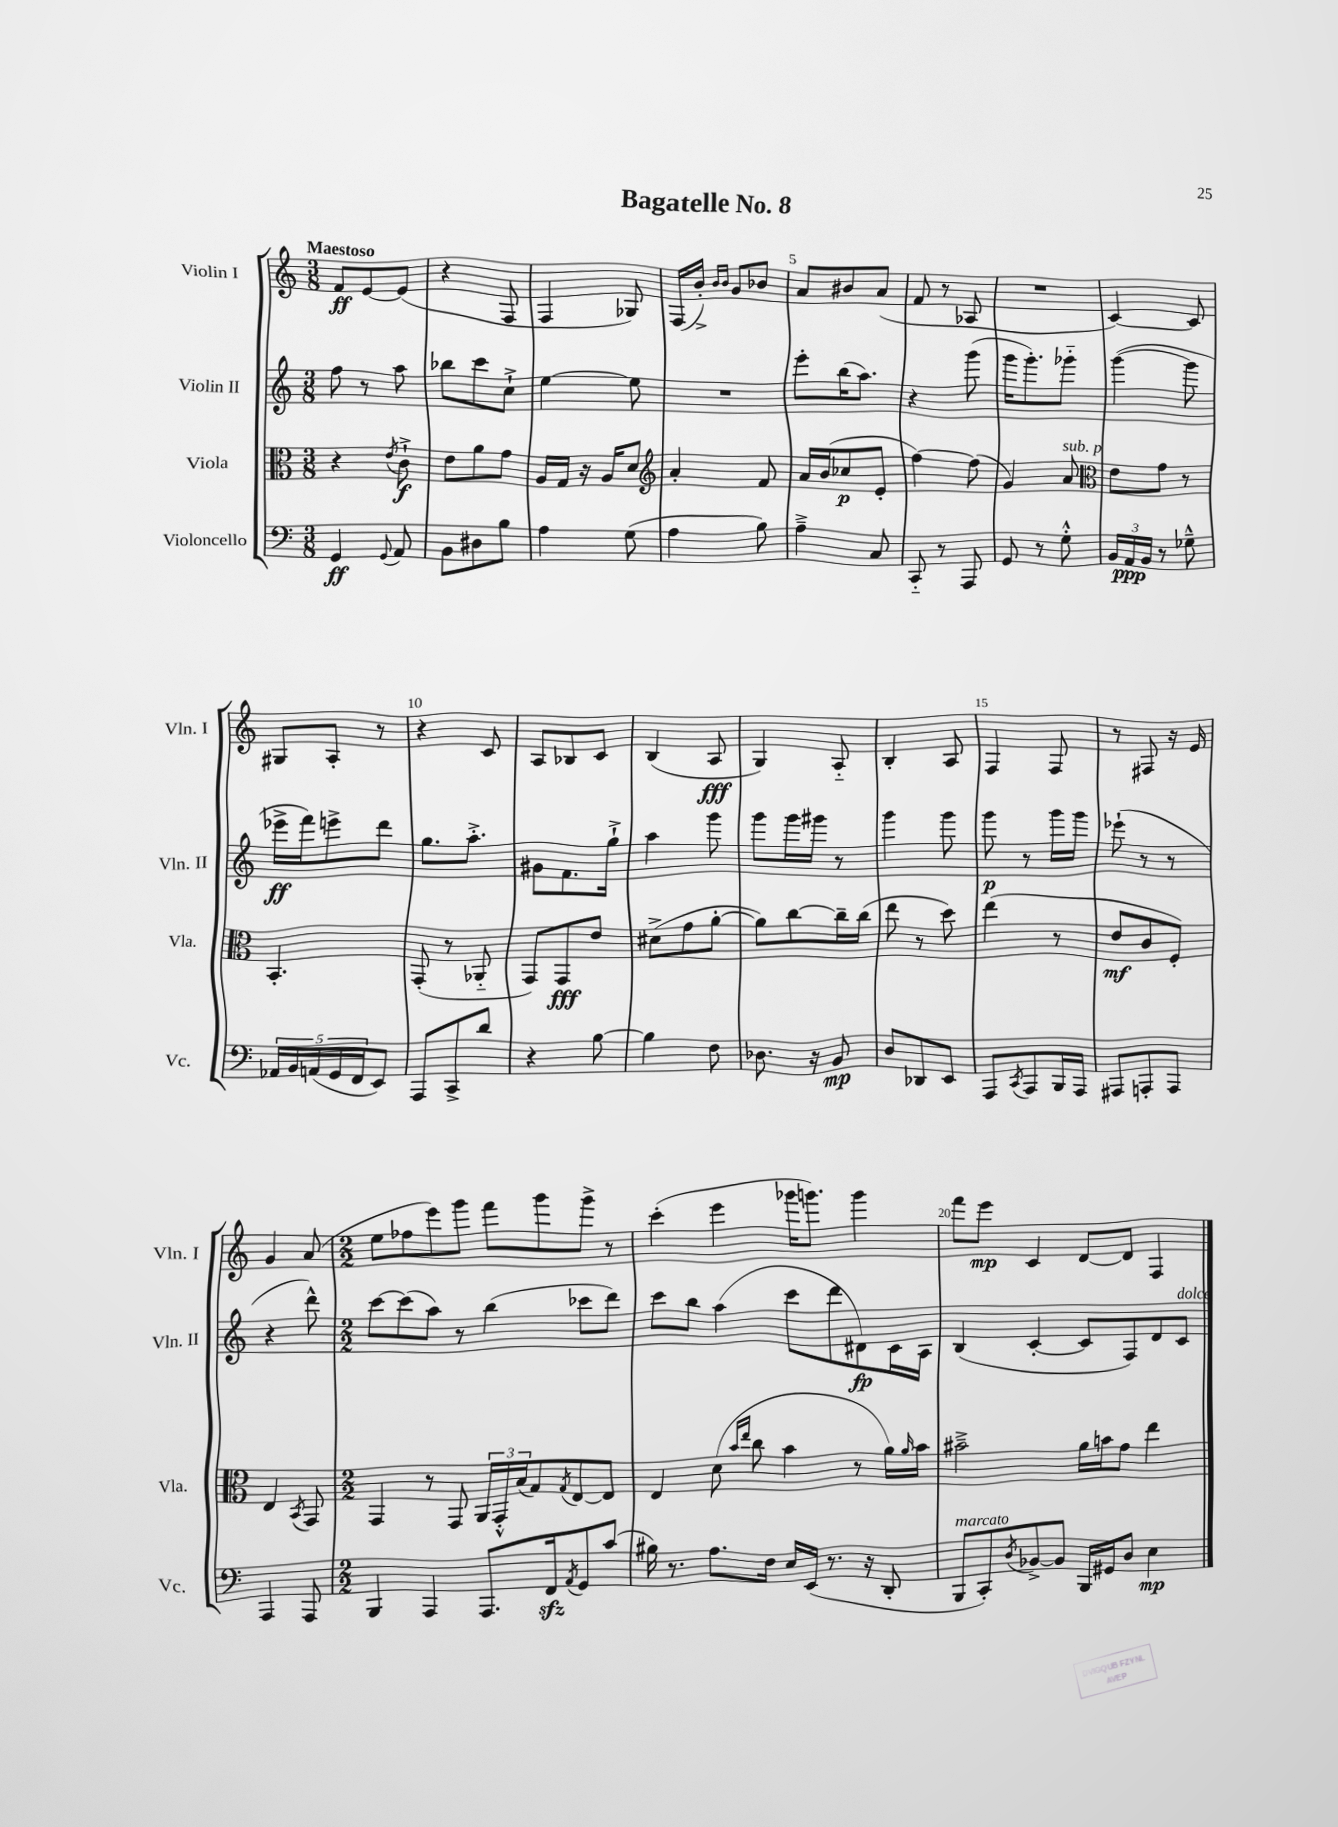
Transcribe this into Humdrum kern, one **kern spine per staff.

**kern	**kern	**kern	**kern
*staff4	*staff3	*staff2	*staff1
*clefF4	*clefC3	*clefG2	*clefG2
*k[]	*k[]	*k[]	*k[]
*M3/8	*M3/8	*M3/8	*M3/8
4GG/	4r	8ff\	8f/L
.	.	8r	[8e/
8qqGG/	8qe/	.	.
8AA/	8c`^\	8aa\	(8e/]J
=	=	=	=
8BB\L	8e\L	8bb-\L	4r
8D#\	8a\	8ccc\	.
8B\J	8g\J	8cc`^\J	8F/
=	=	=	=
4A\	16A/LL	[4ee\	4F/
.	16G/JJ	.	.
.	16r	.	.
.	16A/LK	.	.
(8G\	8d/J	8ee\]	8G-/)
=	=	=	=
*	*clefG2	*	*
4A\	4a'/	4.r	(16F/LL
.	.	.	16b'^/JJ)
.	.	.	16qqb/LL
.	.	.	16qqb/JJ
.	.	.	8g/L
8B\)	8f/	.	8b-/J
=	=	=	=
4A~^\	16a/LL	8eee'\L	8a/L
.	(16b/J	.	.
.	8cc-/	(16bb\K	8b#/
.	.	8.aa\J)	.
8C/	8e'/J	.	(8a/J
=	=	=	=
8CC'~/	[4ff\)	4r	8f/
8r	.	.	8r
8AAA/	(8ff\]	(8ggg\	8A-/
=	=	=	=
8GG/	4g/)	16ggg\LK	4.r
.	.	8.ggg'\)	.
8r	.	.	.
8G'^^\	8a/	8ggg-'~\J	.
=	=	=	=
*	*clefC3	*	*
24BB/LL	8e\L	([4ggg\	[4c/)
24AA/	.	.	.
24BB/JJ	.	.	.
8r	8g\J	.	.
8G-~^^\	8r	8ggg\]	8c/]
=	=	=	=
20AA-/LL	4.BB'/	16eee-^\LL	8G#/L
20BB/	.	.	.
.	.	16fff\J)	.
(20AA/	.	.	.
.	.	8eee^\	8A'/J
20GG/	.	.	.
20FF/J	.	.	.
8EE/J)	.	8ddd\J	8r
=	=	=	=
8AAA/L	(8GG'/	8.gg\L	4r
8CC^/	8r	.	.
.	.	8.aa'^\J	.
8d/J	8AA-'~/	.	8c/
=	=	=	=
4r	8GG/L)	8g#\L	8A/L
.	8GG/	8.f\	8B-/
[8B\	8e/J	.	8c/J
.	.	16gg`^\Jk	.
=	=	=	=
4B\]	(8d#^\L	4aa\	(4B/
.	8g\	.	.
8F\	[8a'\J	8ggg\	8A/
=	=	=	=
8.D-\	8a\]L)	8ggg\L	4G/)
.	[8cc\	16ggg\L	.
16r	.	16ggg#\JJ	.
8BB/	16cc~\]L	8r	8A'~/
.	(16cc\JJ	.	.
=	=	=	=
8D/L	8ee\	4ggg\	4B'/
8DD-/	8r	.	.
8EE/J	8dd\)	8ggg\	8A/
=	=	=	=
8AAA/L	(4ee\	8ggg\	4F/
8qCC/	.	.	.
8AAA/	.	8r	.
16BBB/L	8r	16ggg\LL	8F/
16AAA/JJ	.	16ggg\JJ	.
=	=	=	=
8AAA#/L	8e/L	(8eee-`\	8r
8AAA'/	8c/	8r	8F#/
8AAA/J	8F'/J)	8r	16r
.	.	.	16e/
=	=	=	=
4AAA/	4E/	4r	4g/
.	8qBB/	.	.
8AAA/	8GG/	8ddd^^\)	(8a/
=	=	=	=
*M2/2	*M2/2	*M2/2	*M2/2
4BBB/	4GG/	[8ccc\L	8ee\L
.	.	(8ccc\]	8ff-\
4AAA/	8r	8aa\J)	8eee\)
.	8GG/	8r	8ggg\J
8.AAA/L	24AA/LL	(4bb\	8fff\L
.	24GG'^^/	.	.
.	(24B/J	.	.
.	8G/)	.	8ggg\
16FF/k	.	.	.
8qAA/	8qG/	.	.
8GG/	[8E/	8ccc-\L	8ggg^\J
(8c/J	8E/]J	8ddd\J)	8r
=	=	=	=
16B#\)	4E/	8ccc\L	(4ccc'\
8.r	.	.	.
.	.	8bb\J	.
8.A\L	(8d\	(4aa\	4eee\
.	16qqb/LL	.	.
.	16qqee/JJ	.	.
.	8cc\	.	.
16F\Jk	.	.	.
16E/LL	4b\	8ccc\L	16ggg-\LK
(16EE/JJ	.	.	8.ggg\J)
8.r	.	8ddd\	.
.	8r	8d#\)	4ggg\
16r	.	.	.
8DD'/	16a\LL)	16c\L	.
.	16qqa/	.	.
.	16b\JJ	16A\JJ	.
=	=	=	=
8BBB/L	2b#~^\	(4B/	8fff\L
8CC'/)	.	.	8eee\J
8qD/	.	.	.
[8BB-^/	.	[4c'/	4c/
8BB-/]J	.	.	.
16BBB/LL	16a\LL	8c/]L	[8d/L
16GG#/J	16b\J	.	.
8D/J	8g\J	8F/)	8d/]J
4E\	4ee\	8d/	4F/
.	.	8c/J	.
==	==	==	==
*-	*-	*-	*-
